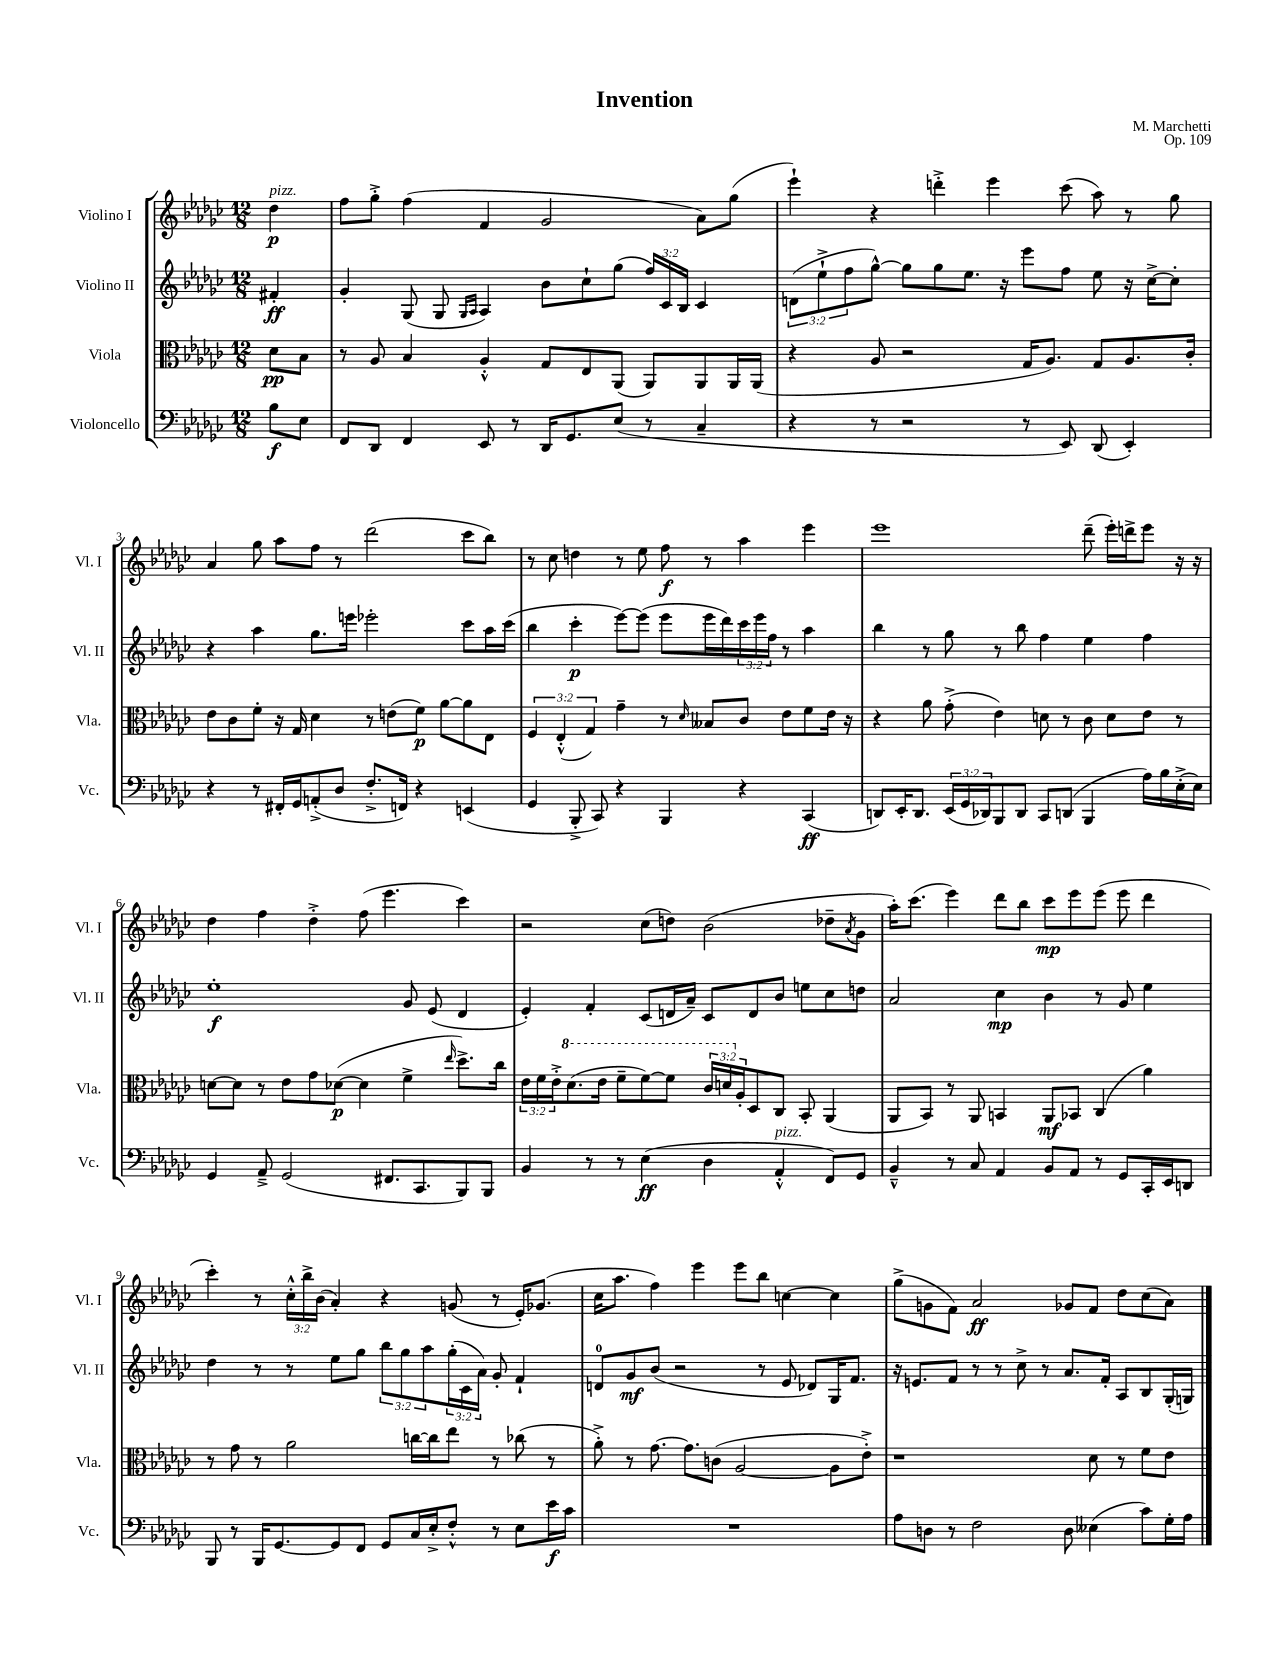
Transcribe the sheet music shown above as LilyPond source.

\header { title = "Invention" composer = "M. Marchetti" opus = "Op. 109" }
<<
\new StaffGroup <<
\new Staff = "s0" \with { instrumentName = "Violino I" shortInstrumentName = "Vl. I" } {
    \clef treble \key ges \major \numericTimeSignature \time 12/8 \override Staff.TupletNumber.text = #tuplet-number::calc-fraction-text \partial 4
    des''4\p^\markup { \italic "pizz." } |
    f''8 ges''8-.-> f''4( f'4 ges'2 aes'8) ges''8( |
    ees'''4-!) r4 d'''4-.-> ees'''4 ces'''8( aes''8) r8 ges''8 |
    aes'4 ges''8 aes''8 f''8 r8 des'''2( ces'''8 bes''8) |
    r8 ces''8 d''4 r8 ees''8 f''8\f r8 aes''4 ees'''4 |
    ees'''1 des'''8--( ees'''16-.) d'''16-> ees'''8 r16 r16 |
    des''4 f''4 des''4-.-> f''8( ees'''4. ces'''4) |
    r2 ces''8( d''8) bes'2( des''8-- \acciaccatura { aes'8 } ges'8 |
    aes''16-.) ces'''8.( ees'''4) des'''8 bes''8 ces'''8\mp ees'''8 ees'''8( ees'''8 des'''4 |
    ces'''4-.) r8 \tuplet 3/2 { ces''16-.-^ bes''16-> bes'16( } aes'4-.) r4 g'8( r8 ees'16-.) ges'8.( |
    ces''16 aes''8. f''4) ees'''4 ees'''8 bes''8 c''4~ c''4 |
    ges''8->( g'8 f'8) aes'2\ff ges'8 f'8 des''8 ces''8( aes'8) \bar "|." |
}
\new Staff = "s1" \with { instrumentName = "Violino II" shortInstrumentName = "Vl. II" } {
    \clef treble \key ges \major \numericTimeSignature \time 12/8 \override Staff.TupletNumber.text = #tuplet-number::calc-fraction-text \partial 4
    fis'4-.\ff |
    ges'4-. ges8( ges8 \grace { ges16 aes16 } aes4) bes'8 ces''8-! ges''8( \tuplet 3/2 { f''16) ces'16 bes16 } ces'4 |
    \tuplet 3/2 { d'8( ees''8-!-> f''8 } ges''8~-^) ges''8 ges''8 ees''8. r16 ees'''8 f''8 ees''8 r16 ces''16~-> ces''8-. |
    r4 aes''4 ges''8. e'''16 ees'''2-. ces'''8 aes''16 ces'''16( |
    bes''4 ces'''4-.\p ees'''8~) ees'''8( ees'''8 ees'''16 des'''16) \tuplet 3/2 { ces'''16 ees'''16 f''16 } r8 aes''4 |
    bes''4 r8 ges''8 r8 bes''8 f''4 ees''4 f''4 |
    ees''1-.\f ges'8 ees'8( des'4 |
    ees'4-.) f'4-. ces'8( d'16 aes'16--) ces'8 d'8 bes'8 e''8 ces''8 d''8 |
    aes'2 ces''4\mp bes'4 r8 ges'8 ees''4 |
    des''4 r8 r8 ees''8 ges''8 \tuplet 3/2 { bes''8 ges''8 aes''8 } \tuplet 3/2 { ges''16-.( ces'16 aes'16) } ges'8-. f'4-! |
    d'8-0 ges'8\mf bes'8( r2 r8 ees'8 des'8) ges16 f'8. |
    r16 e'8. f'8 r8 r8 ces''8-> r8 aes'8. f'16-. aes8 bes8 ges16-.( g16) \bar "|." |
}
\new Staff = "s2" \with { instrumentName = "Viola" shortInstrumentName = "Vla." } {
    \clef alto \key ges \major \numericTimeSignature \time 12/8 \override Staff.TupletNumber.text = #tuplet-number::calc-fraction-text \partial 4
    des'8\pp bes8 |
    r8 aes8 bes4 aes4-.-^ ges8 ees8 aes,8( aes,8) aes,8 aes,16 aes,16( |
    r4 aes8 r2 ges16 aes8.) ges8 aes8. ces'16-. |
    ees'8 ces'8 f'8-. r16 ges16 des'4 r8 e'8( f'8\p) aes'8~ aes'8 ees8 |
    \tuplet 3/2 { f4 ees4-.-^( ges4) } ges'4-- r8 \grace { des'16 } beses8 ces'8 ees'8 f'8 ees'16 r16 |
    r4 aes'8 ges'8-.->( ees'4) d'8 r8 ces'8 d'8 ees'8 r8 |
    d'8~ d'8 r8 ees'8 ges'8 des'8~\p( des'4 f'4-> \grace { ees''16 } des''8.->) ces''16 |
    \tuplet 3/2 { ees'16 f'16 ees'16-.-> } \ottava #1 des''8.( ees''16 f''8-- f''8~) f''8 \tuplet 3/2 { ces''16 d''16 \ottava #0 aes16-. } des8 ces8 bes,8-. aes,4( |
    aes,8 bes,8) r8 aes,8 b,4 aes,8\mf bes,8 ces4( aes'4) |
    r8 ges'8 r8 aes'2 c''16~ c''16 ees''8 r8 ces''8( r8 |
    aes'8-.->) r8 ges'8.~ ges'8. c'8( aes2~ aes8 ees'8-.->) |
    r1 des'8 r8 f'8 ees'8 \bar "|." |
}
\new Staff = "s3" \with { instrumentName = "Violoncello" shortInstrumentName = "Vc." } {
    \clef bass \key ges \major \numericTimeSignature \time 12/8 \override Staff.TupletNumber.text = #tuplet-number::calc-fraction-text \partial 4
    bes8\f ees8 |
    f,8 des,8 f,4 ees,8 r8 des,16 ges,8. ees8( r8 ces4-- |
    r4 r8 r2 r8 ees,8) des,8( ees,4-.) |
    r4 r8 fis,16-. ges,16 a,8-.->( des8 f8.-.-> f,16) r4 e,4( |
    ges,4 bes,,8-.-> ces,8) r4 bes,,4 r4 ces,4\ff( |
    d,8) ees,16-. d,8. \tuplet 3/2 { ees,16( ges,16 des,16) } bes,,8 des,8 ces,8 d,8( bes,,4 aes16) bes16 ees16-.->( ees16) |
    ges,4 aes,8---> ges,2( fis,8. ces,8. bes,,8) bes,,8 |
    bes,4 r8 r8 ees4\ff( des4 aes,4-.-^^\markup { \italic "pizz." } f,8) ges,8 |
    bes,4---^ r8 ces8 aes,4 bes,8 aes,8 r8 ges,8 ces,16-. ees,16 d,8 |
    bes,,8 r8 bes,,16 ges,8.~ ges,8 f,8 ges,8 ces16 ees16-.-> f8-.-^ r8 ees8 ees'16\f ces'16 |
    R1. |
    aes8 d8 r8 f2 d8 eeses4( ces'8) ges16-. aes16 \bar "|." |
}
>>
>>
